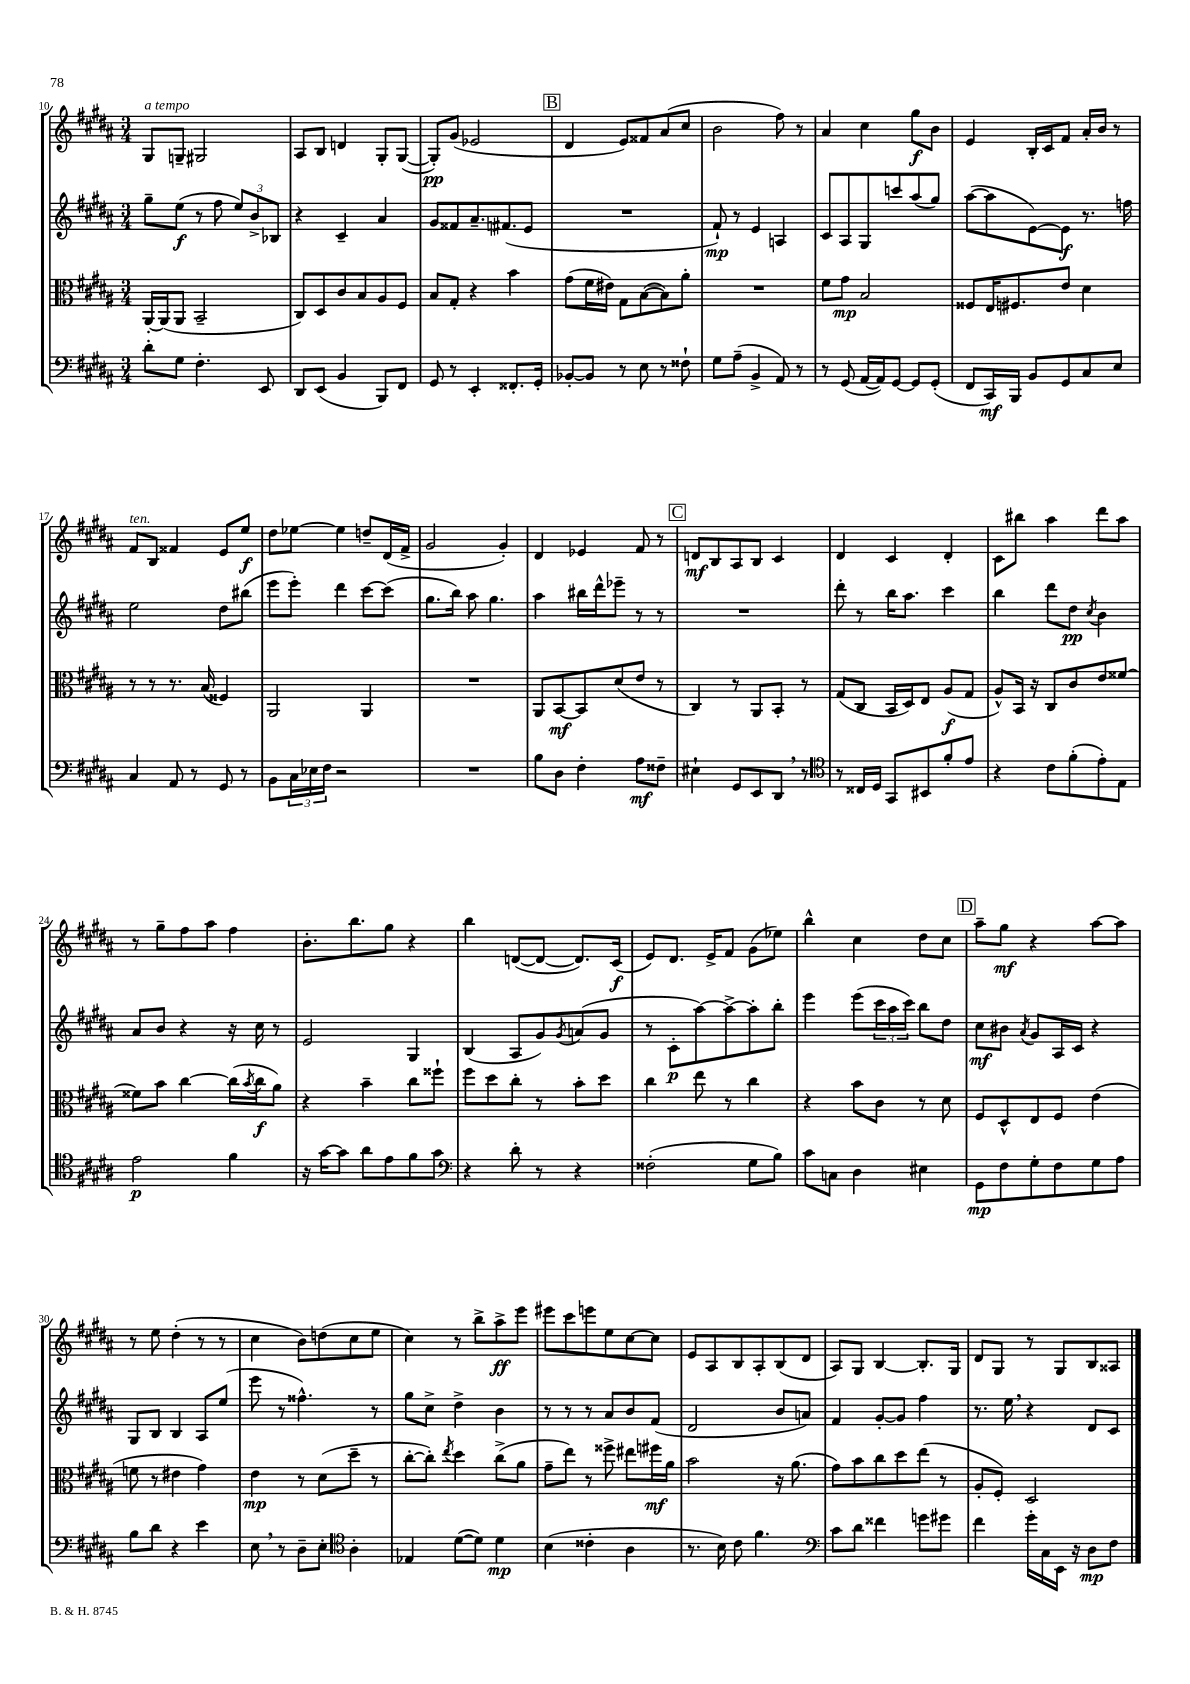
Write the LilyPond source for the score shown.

<<
\new StaffGroup <<
\new Staff = "s0" {
    \clef treble \key b \major \numericTimeSignature \time 3/4
    gis8^\markup { \italic "a tempo" } g8-- gis2 |
    ais8 b8 d'4 gis8-. gis8~( |
    gis8-.\pp) gis'8( ees'2 |
    \mark \markup { \box "B" } dis'4 e'8) fisis'8 ais'8( cis''8 |
    b'2 fis''8) r8 |
    ais'4 cis''4 gis''8\f b'8 |
    e'4 b16-. cis'16 fis'8 ais'16-. b'16 r8 |
    fis'8^\markup { \italic "ten." } b8 fisis'4 e'8 e''8\f |
    dis''8 ees''8~ ees''4 d''8-- dis'16( fis'16-> |
    gis'2 gis'4-.) |
    dis'4 ees'4 fis'8 r8 |
    \mark \markup { \box "C" } d'8\mf b8 ais8 b8 cis'4 |
    dis'4 cis'4 dis'4-. |
    cis'8 bis''8 ais''4 dis'''8 ais''8 |
    r8 gis''8-- fis''8 ais''8 fis''4 |
    b'8.-. b''8. gis''8 r4 |
    b''4 d'8~( d'8~ d'8.) cis'16\f( |
    e'8) dis'8. e'16-> fis'8 gis'8( ees''8) |
    b''4-^ cis''4 dis''8 cis''8 |
    \mark \markup { \box "D" } ais''8-- gis''8\mf r4 ais''8~ ais''8 |
    r8 e''8 dis''4-.( r8 r8 |
    cis''4 b'8) d''8( cis''8 e''8 |
    cis''4) r8 b''8-> ais''8->\ff e'''8 |
    eis'''8 cis'''8 e'''8 e''8 cis''8~ cis''8 |
    e'8 ais8 b8 ais8-. b8( dis'8 |
    ais8) gis8 b4~ b8.-. gis16 |
    dis'8 gis8 r8 gis8 b8 aisis8 \bar "|." |
}
\new Staff = "s1" {
    \clef treble \key b \major \numericTimeSignature \time 3/4
    gis''8-- e''8\f( r8 fis''8 \tuplet 3/2 { e''8) b'8-> bes8 } |
    r4 cis'4-- ais'4 |
    gis'8 fisis'8 ais'8.-- fis'8.( e'8 |
    \mark \markup { \box "B" } R2. |
    fis'8-!\mp) r8 e'4 a4 |
    cis'8 ais8 gis8 c'''8 ais''8( gis''8) |
    ais''8~( ais''8 e'8~) e'8\f r8. f''16 |
    e''2 dis''8 bis''8( |
    e'''8 e'''8-.) dis'''4 cis'''8~ cis'''8( |
    gis''8. b''16) ais''8 gis''4. |
    ais''4 bis''16 dis'''16-^ ees'''8-- r8 r8 |
    \mark \markup { \box "C" } R2. |
    dis'''8-. r8 b''16 ais''8. cis'''4 |
    b''4 dis'''8 dis''8\pp \acciaccatura { cis''8 } b'4 |
    ais'8 b'8 r4 r16 cis''16 r8 |
    e'2 gis4 |
    b4( ais8 gis'8) \acciaccatura { gis'8 } a'8( gis'8 |
    r8 cis'8-.\p ais''8~) ais''8~-> ais''8-. b''8-. |
    e'''4 e'''8( \tuplet 3/2 { cis'''16 ais''16 cis'''16) } b''8 dis''8 |
    \mark \markup { \box "D" } cis''8\mf bis'8 \acciaccatura { ais'8 } gis'8 ais16 cis'16 r4 |
    gis8 b8 b4 ais8 e''8( |
    e'''8 r8 fisis''4.-^) r8 |
    gis''8 cis''8-> dis''4-> b'4 |
    r8 r8 r8 ais'8 b'8 fis'8( |
    dis'2 b'8 a'8) |
    fis'4 gis'8~-. gis'8 fis''4 |
    r8. e''16 \breathe r4 dis'8 cis'8 \bar "|." |
}
\new Staff = "s2" {
    \clef alto \key b \major \numericTimeSignature \time 3/4
    ais,16~-. ais,16( ais,8 b,2-- |
    cis8) dis8 cis'8 b8 ais8 fis8 |
    b8 gis8-. r4 b'4 |
    \mark \markup { \box "B" } gis'8( fis'16 eis'16) gis8 b8~( b8) ais'8-. |
    R2. |
    fis'8 gis'8\mp b2 |
    fisis8 e16 fis8. e'8 dis'4 |
    r8 r8 r8. b16( fisis4) |
    ais,2 ais,4 |
    R2. |
    ais,8 b,8~\mf b,8 dis'8( e'8 r8 |
    \mark \markup { \box "C" } cis4) r8 ais,8 b,8-. r8 |
    gis8( cis8 b,16 dis16) e8 ais8\f( gis8 |
    ais8-^) b,16 r16 cis8 cis'8 e'8 fisis'8~ |
    fisis'8 b'8 cis''4~ cis''16( \acciaccatura { b'8 } cis''16\f ais'8) |
    r4 b'4-- cis''8 fisis''8-! |
    fis''8 dis''8 cis''8-. r8 b'8-. dis''8 |
    cis''4 e''8 r8 cis''4 |
    r4 b'8 cis'8 r8 dis'8 |
    \mark \markup { \box "D" } fis8 dis8-^ e8 fis8 e'4( |
    f'8 r8 eis'4 gis'4) |
    e'4\mp r8 dis'8( dis''8-- r8 |
    cis''8~-. cis''8-.) \acciaccatura { e''8 } dis''4 cis''8->( ais'8 |
    gis'8-- e''8) r8 fisis''8-> eis''8 fis''16\mf ais'16 |
    b'2 r16 ais'8.( |
    gis'8) b'8 cis''8 dis''8 e''8( r8 |
    ais8-. fis8-.) dis2 \bar "|." |
}
\new Staff = "s3" {
    \clef bass \key b \major \numericTimeSignature \time 3/4
    dis'8-. gis8 fis4.-. e,8 |
    dis,8 e,8( b,4 b,,8) fis,8 |
    gis,8 r8 e,4-. fisis,8.-. gis,16-. |
    \mark \markup { \box "B" } bes,8~-. bes,8 r8 e8 r8 fisis8-! |
    gis8 ais8--( b,4-> ais,8) r8 |
    r8 gis,8( ais,16~ ais,16) gis,8~ gis,8 gis,8-.( |
    fis,8 cis,16\mf) b,,16 b,8 gis,8 cis8 e8 |
    cis4 ais,8 r8 gis,8 r8 |
    b,8 \tuplet 3/2 { cis16 ees16 fis16 } r2 |
    R2. |
    b8 dis8 fis4-. ais8\mf fisis8-- |
    \mark \markup { \box "C" } eis4-! gis,8 e,8 dis,8 \breathe r8 |
    \clef tenor r8 cisis16 dis16 gis,8 bis,8 fis'8-. e'8 |
    r4 cis'8 fis'8-.( e'8-.) e8 |
    e'2\p fis'4 |
    r16 gis'16~ gis'8 ais'8 e'8 fis'8 gis'8 |
    \clef bass r4 dis'8-. r8 r4 |
    fisis2-.( gis8 b8) |
    cis'8 c8 dis4 eis4 |
    \mark \markup { \box "D" } gis,8\mp fis8 gis8-. fis8 gis8 ais8 |
    b8 dis'8 r4 e'4 |
    e8 \breathe r8 dis8-- e8-. \clef tenor ais4-. |
    ees4 dis'8~( dis'8) dis'4\mp |
    b4( cisis'4-. ais4 |
    r8. b16) cis'8 fis'4. |
    \clef bass cis'8 dis'8 fisis'4 g'8 gis'8 |
    fis'4 gis'16-. cis16 e,16 r16 dis8\mp fis8 \bar "|." |
}
>>
>>
\layout { \context { \Score currentBarNumber = #10 } }
